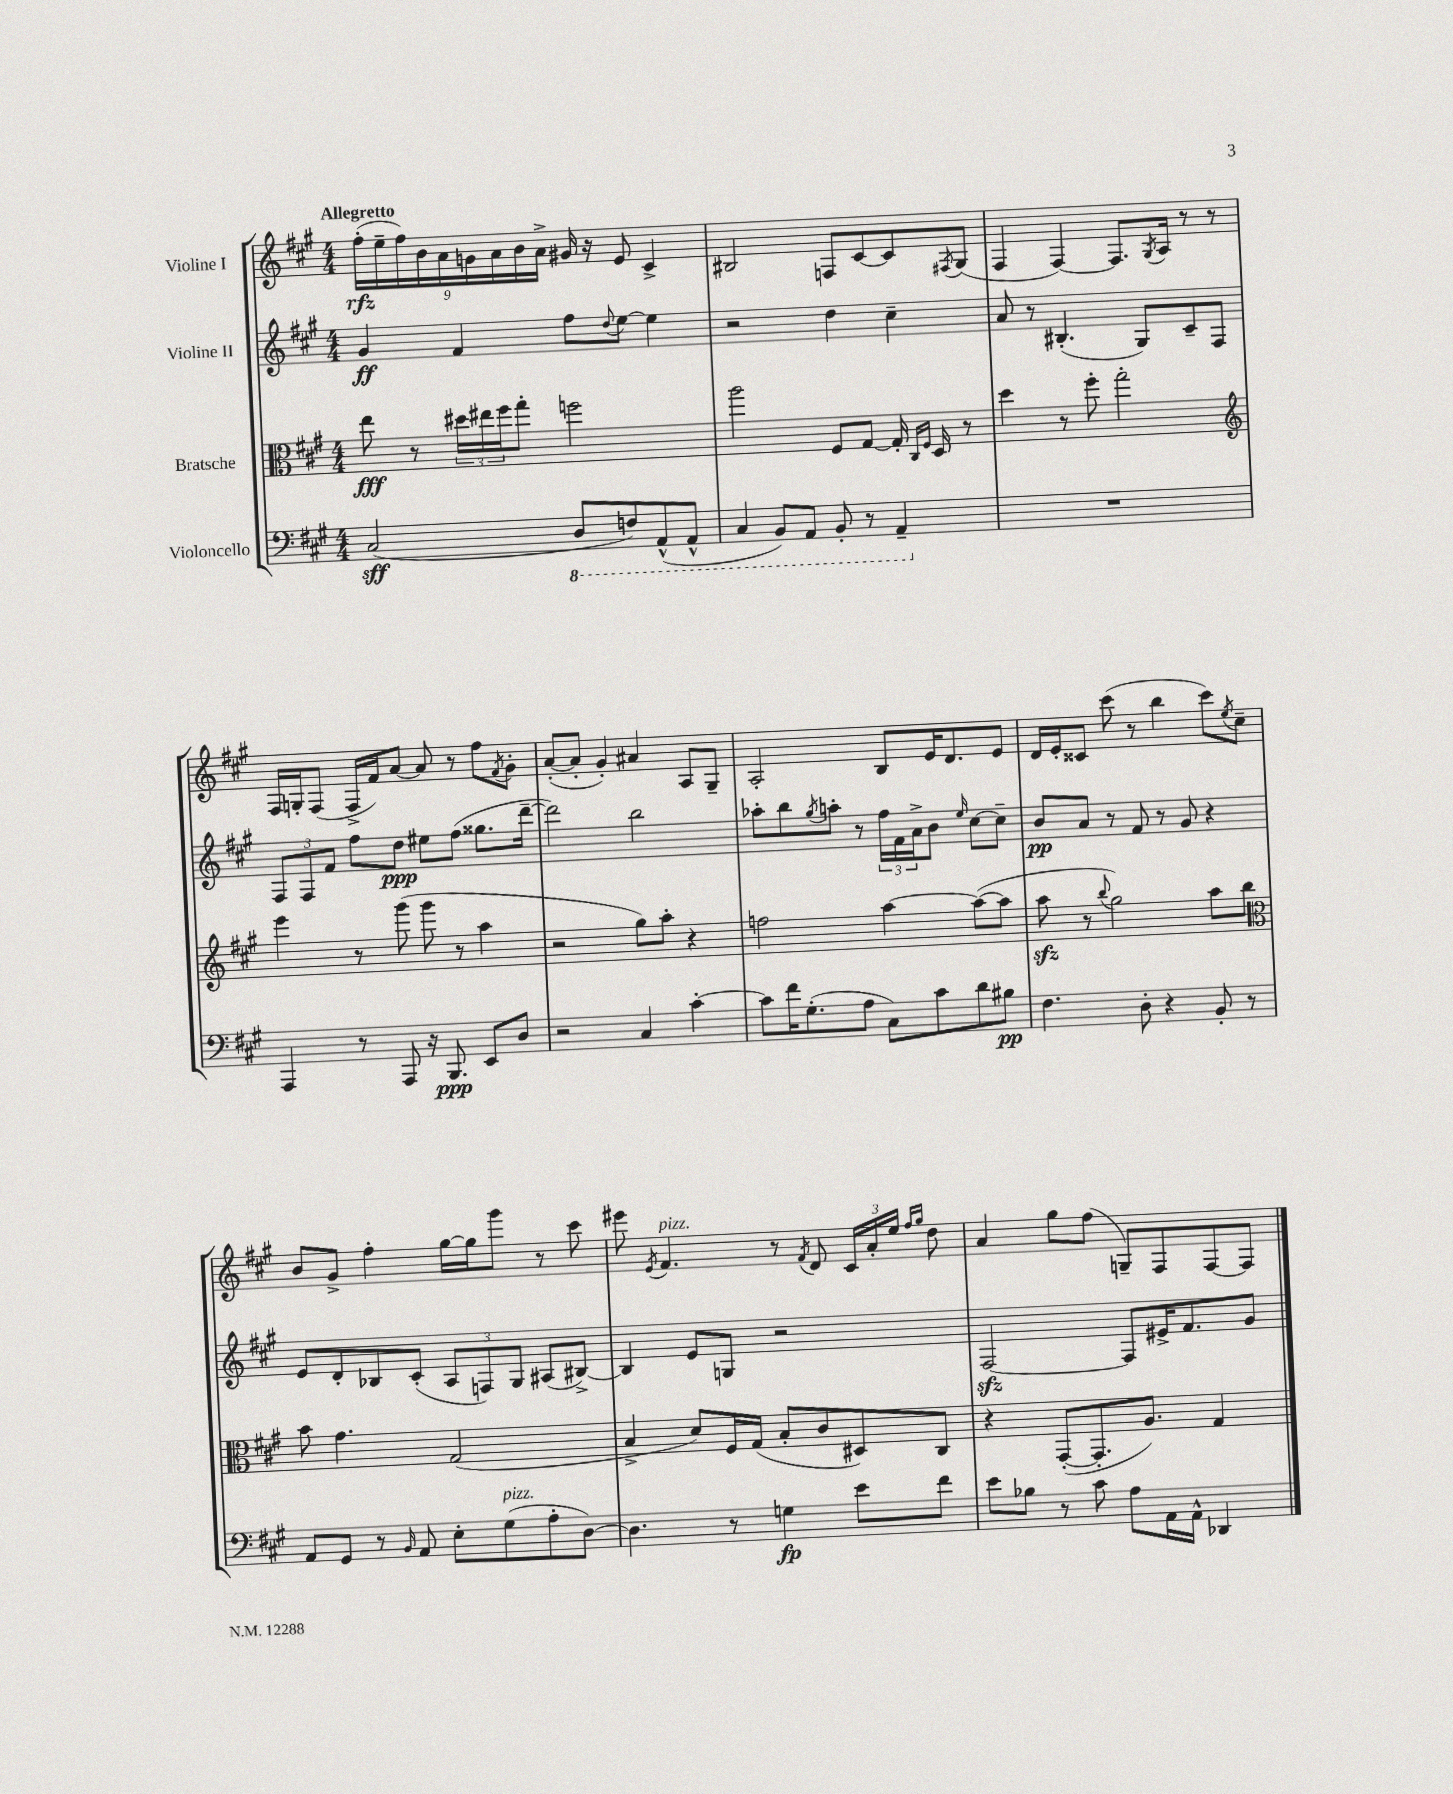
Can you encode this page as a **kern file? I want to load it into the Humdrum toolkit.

**kern	**kern	**kern	**kern
*staff4	*staff3	*staff2	*staff1
*clefF4	*clefC3	*clefG2	*clefG2
*k[f#c#g#]	*k[f#c#g#]	*k[f#c#g#]	*k[f#c#g#]
*M4/4	*M4/4	*M4/4	*M4/4
(2C#	8ee	4g#	(18ff#'
.	.	.	18ee~
.	.	.	18ff#)
.	8r	.	.
.	.	.	18b
.	.	.	18a
.	24dd#	4f#	.
.	.	.	18g
.	24ee#	.	.
.	24ff#	.	18a
.	8gg#'	.	.
.	.	.	18b
.	.	.	18a^
8DD	2ff	8ff#	16g#
.	.	.	16r
.	.	8qqdd	.
8FF)	.	[8ee	8e
(8AAA^^	.	4ee]	4c#^
8AAA^^	.	.	.
=	=	=	=
4CC#	2aa	2r	2B#
8BBB)	.	.	.
8AAA	.	.	.
8BBB'	8F#	4dd	8F
8r	[8G#	.	[8c#
4AAA~	16G#']	4cc#~	8c#]
.	16qqC#	.	.
.	16qqF#	.	.
.	16D	.	.
.	.	.	8qF#
.	8r	.	(8G#
=	=	=	=
1r	4dd	8a	4F#
.	.	8r	.
.	8r	(4.B#'	[4F#)
.	8ff#'	.	.
.	2gg#'	.	8.F#]
.	.	8G#)	.
.	.	.	8qG#
.	.	.	16A
.	.	8c#~	8r
.	.	8F#	8r
=	=	=	=
*	*clefG2	*	*
4AAA	4eee	12F#	16F#
.	.	.	16G'
.	.	12F#	.
.	.	.	(8F#
.	.	12f#	.
8r	8r	8ff#	16F#^
.	.	.	16f#)
8AAA	(8ggg#	8dd	[8a
16r	8ggg#	8ee#	8a]
8.BBB	.	.	.
.	8r	(8ff#	8r
8EE	4aa	8.gg##	8ff#
.	.	.	8qf#
8D	.	.	8g#'
.	.	[16ddd~	.
=	=	=	=
2r	2r	2ddd])	([8a'
.	.	.	8a']
.	.	.	4g#')
4C#	8gg#)	2bb	4a#
.	8aa'	.	.
[4c#'	4r	.	8A
.	.	.	8G#~
=	=	=	=
8c#]	2ff	8aa-'	2A'
16f#	.	8bb	.
(8.G#'	.	.	.
.	.	8qgg#	.
.	.	8aa'	.
8A	.	8r	.
8C#)	[4aa	24ff#	8B
.	.	24f#	.
.	.	24a^	.
8c#	.	8b	16e
.	.	.	8.d
.	.	16qqee	.
8d	(8aa_	[8cc#	.
8B#	8aa]	8cc#~]	8e
=	=	=	=
4.F#	8aa	8b	16d
.	.	.	16e'
.	8r	8a	8c##
.	8qqbb	.	.
.	2gg#)	8r	(8ccc#
8D'	.	8f#	8r
4r	.	8r	4bb
.	.	8g#	.
8BB'	8aa	4r	8ccc#)
.	.	.	8qee
8r	8bb	.	8cc#~
=	=	=	=
*	*clefC3	*	*
8AA	8b	8e	8b
8GG#	4.g#	8d'	8g#^
8r	.	8B-	4ff#'
16qqBB	.	.	.
8AA	.	(8c#'	.
8E'	(2G#	12A	[16gg#
.	.	.	16gg#]
.	.	12F)	.
(8G#	.	.	8ggg#
.	.	12G#	.
8A'	.	(8A#	8r
[8D)	.	[8B#^)	8ccc#
=	=	=	=
4.D]	4B^	4B#]	8eee#
.	.	.	8qe
.	.	.	4.f#
.	8d)	8e	.
8r	16F#	8G	.
.	(16G#	.	.
4G	8B'	2r	8r
.	.	.	8qf#
.	8c#	.	8d
8e	8D#)	.	24c#
.	.	.	24a'
.	.	.	24ee
.	.	.	16qqff#
.	.	.	16qqgg#
8f#	8C#	.	8dd
=	=	=	=
8e	4r	[2F#	4a
8B-	.	.	.
8r	([8GG#'	.	8gg#
8c#	8.GG#']	.	(8ff#
8A	.	8F#]	8G~)
.	8.A)	.	.
16AA	.	16e#^	8F#
16AA^^	.	8.f#	.
4DD-	4G#	.	[8F#
.	.	8g#	8F#]
==	==	==	==
*-	*-	*-	*-
